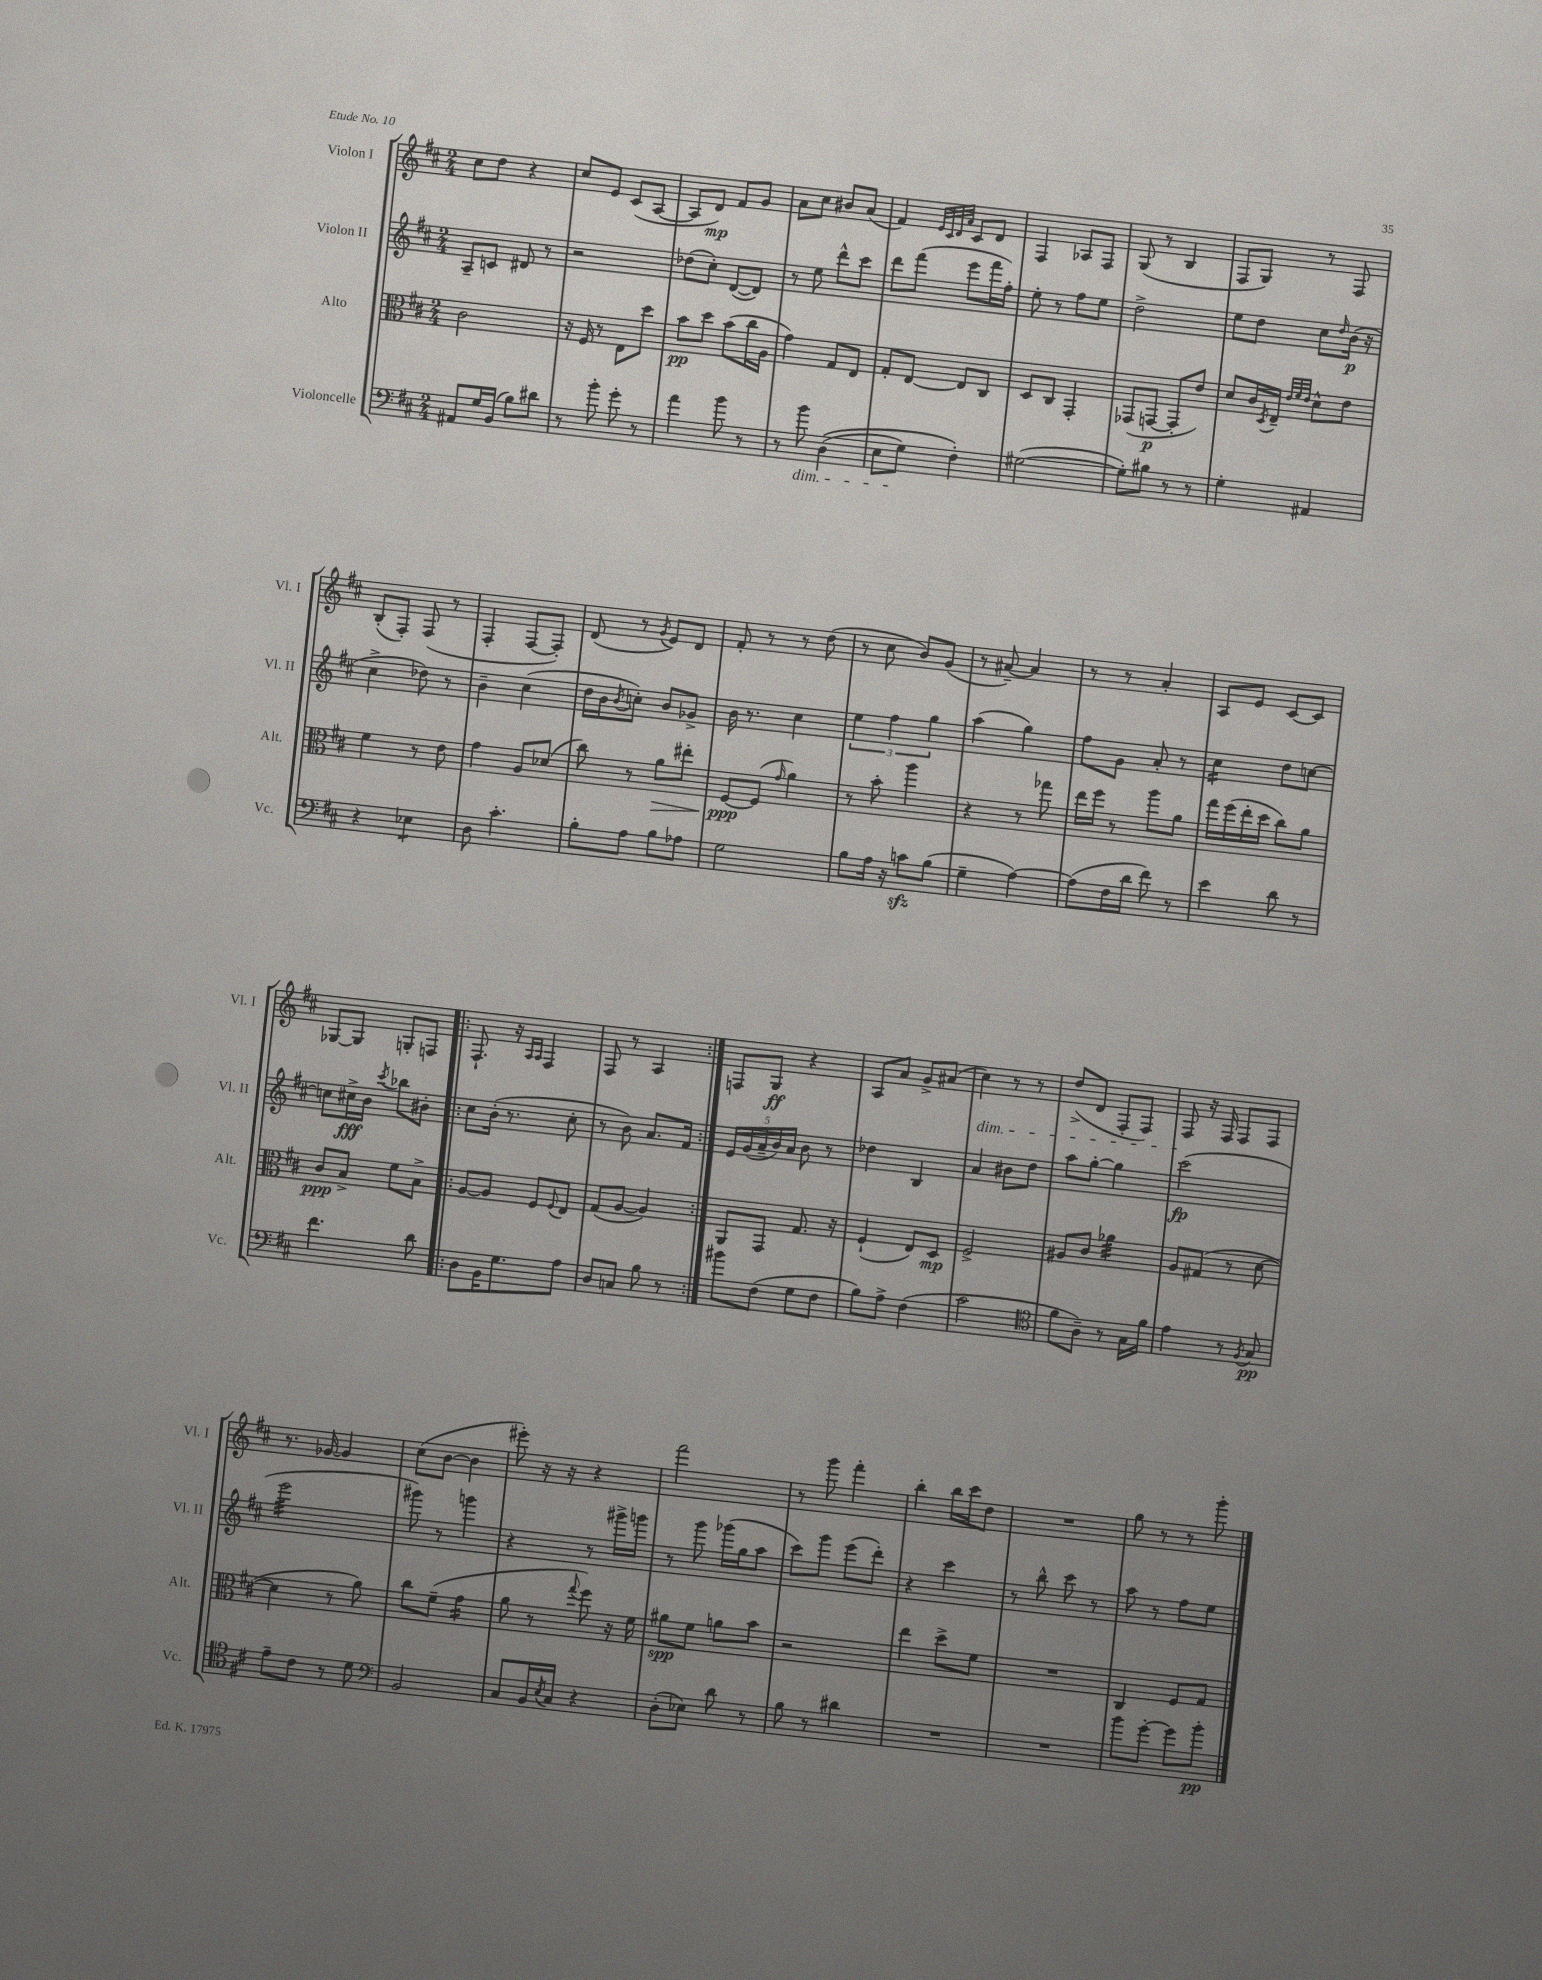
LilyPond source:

<<
\new StaffGroup <<
\new Staff = "s0" \with { instrumentName = "Violon I" shortInstrumentName = "Vl. I" } {
    \clef treble \key d \major \numericTimeSignature \time 2/4
    cis''8 d''8 r4 |
    cis''8 e'8 cis'8( a8~ |
    a8 d'8\mp) fis'8 g'8 |
    a'8 cis''8 bis'8 a'8( |
    fis'4) \grace { e'32 cis'32 d'32 a'32 } cis'8 d'8 |
    fis4 aes8 fis8 |
    g8( r8 b4 |
    fis8 g8) r8 fis8 |
    b8-.( fis8-.) fis8( r8 |
    fis4-. fis8~ fis8-.) |
    d'8( r8 \acciaccatura { g'8 } e'8) d'8 |
    fis'8-. r8 r8 d''8( |
    r8 cis''8 b'8) g'8( |
    r8 ais'8~--) ais'4 |
    r8 r8 a'4-. |
    a8 e'8 cis'8~ cis'8 |
    ges8~ ges8 g8-. f8 |
    \repeat volta 2 { fis8.-! r16 \grace { a16 a16 } fis4 |
    fis8 r8 a4 | }
    f8 g8\ff r4 |
    a8 a'8 g'8-> ais'8( |
    cis''4\dim) r8 r8 |
    d''8->( d'8 fis8-. fis8) |
    fis8\! r16 fis16 fis8 fis8 |
    r8. ges'16~ ges'4 |
    cis''8( b'8~ b'4 |
    eis'''8-.) r16 r16 r4 |
    fis'''2 |
    r8 g'''8 fis'''4-. |
    b''4-. b''16 cis'''16 d''8 |
    R2 |
    g''8 r8 r8 g'''8-. \bar "|." |
}
\new Staff = "s1" \with { instrumentName = "Violon II" shortInstrumentName = "Vl. II" } {
    \clef treble \key d \major \numericTimeSignature \time 2/4
    a8-- c'8 dis'8 r8 |
    r2 |
    des''8( cis''8-.) d'8~( d'8) |
    r8 e''8 d'''8-^ cis'''8 |
    d'''8 fis'''8( e'''8 fis'''16 fis''16-.) |
    e''8-. r8 fis''8 e''8 |
    d''2-> |
    e''8 d''8 cis''8 \grace { d''16 } b'16\p( r16 |
    cis''4-> des''8) r8 |
    b'4-- cis''4( |
    d''16 b'16 \acciaccatura { b'8 } c''8-.) b'8 ges'8-> |
    b'16 r8. cis''4 |
    \tuplet 3/2 { e''4 fis''4 g''4 } |
    a''4( g''4) |
    fis''8 g'8 a'8-. r8 |
    cis''4:16 d''8 c''8~ |
    c''8 cis''16->\fff b'16 \acciaccatura { cis'''8 } bes''8 bis'8-. |
    \repeat volta 2 { cis''8 b'16-.( r8. cis''8-. |
    r8 b'8) a'8. fis'16 | }
    \tuplet 5/4 { e'16 g'16( a'16-- b'16) a'16 } b'8 r8 |
    des''4 b4 |
    a'4 bis'8 d''8 |
    a''8 g''8~-. g''4 |
    cis'''2\fp( |
    e'''2:32 |
    gis'''8) r8 g'''4 |
    r4 r8 gis'''16-> g'''16 |
    r8 g'''8 ges'''16( g''16 a''8 |
    cis'''8) g'''8 e'''8( d'''8-.) |
    r4 cis'''4 |
    r8 b''8-^ cis'''8 r8 |
    a''8 r8 fis''8 e''8 \bar "|." |
}
\new Staff = "s2" \with { instrumentName = "Alto" shortInstrumentName = "Alt." } {
    \clef alto \key d \major \numericTimeSignature \time 2/4
    cis'2 |
    r16 fis16 r8 e8 d''8 |
    b'8\pp d''8 b'8( cis''16 a16 |
    g'4) g8 e8 |
    g8-. e8~ e8 cis8 |
    d8 cis8 g,4-. |
    ges,8( g,8~\p g,8-. e'8) |
    d'8 cis'16 \acciaccatura { d8 } e16-- \grace { e'32 fis'32 e'32 } d'8-^ e'8 |
    fis'4 r8 e'8 |
    g'4 a8 des'8( |
    cis''8) r8 a'8\> eis''8-. |
    fis8~\ppp\! fis8( \grace { g'16 } a'4) |
    r8 b'8-. a''4 |
    r4 r8 ges''8 |
    e''16 fis''16 r8 a''8 a'8 |
    g''16 fis''16( e''16-. d''16 cis''8) a'8 |
    cis'8\ppp b8-> fis'8 b8-> |
    \repeat volta 2 { a8~ a8 fis8 \appoggiatura { fis8 } e8 |
    g8( a8~ a4) | }
    a,8 g,8 g8. r16 |
    fis4-!( e8) d8\mp |
    fis2-> |
    ais8 cis'8 aes'4:32 |
    a8 gis8( r8 d'8~ |
    d'4 r8 a'8) |
    cis''8 fis'8--( g'4:16 |
    a'8 r8 \appoggiatura { g''8 } fis''8) r16 fis'16 |
    ais'8\spp fis'8 a'8 b'8 |
    r2 |
    e''4 d''8-> fis'8 |
    R2 |
    cis4 fis8 g8 \bar "|." |
}
\new Staff = "s3" \with { instrumentName = "Violoncelle" shortInstrumentName = "Vc." } {
    \clef bass \key d \major \numericTimeSignature \time 2/4
    ais,8 g16 b,16( b8) dis'8 |
    r8 b'8-. g'8-. r8 |
    a'4 b'8 r8 |
    r8 b'8\dim d4(\( |
    e8 g8\!) fis4-.\) |
    gis2~( |
    gis8-.) bis8 r8 r8 |
    g4-. ais,4 |
    r4 ees4:8 |
    d8 cis'4.-. |
    b8-. a8 b8 aes8 |
    g2 |
    b8 a16 r16 c'8\sfz b8( |
    g4-- a4~) |
    a8( fis16 d'16 fis'8) r8 |
    e'4 d'8 r8 |
    fis'4. d'8 |
    \repeat volta 2 { d8 b,16 g8. a8 |
    d8 c8 b8 r8 | }
    bis'8 fis8( g8 fis8 |
    b8) a8-> fis4( |
    cis'2 |
    \clef tenor fis'8 a8--) r8 g16 fis'16 |
    e'4 r8 \acciaccatura { fis8 } g8\pp |
    e'8-- cis'8 r8 d'8 |
    \clef bass b,2 |
    cis8 b,16 \acciaccatura { e8 } cis16 r4 |
    d8-.( ees8) d'8 r8 |
    b8 r8 dis'4 |
    R2 |
    R2 |
    b'8 g'8~-. g'8 b'8-.\pp \bar "|." |
}
>>
>>
\layout { \context { \Score \remove "Bar_number_engraver" } }
